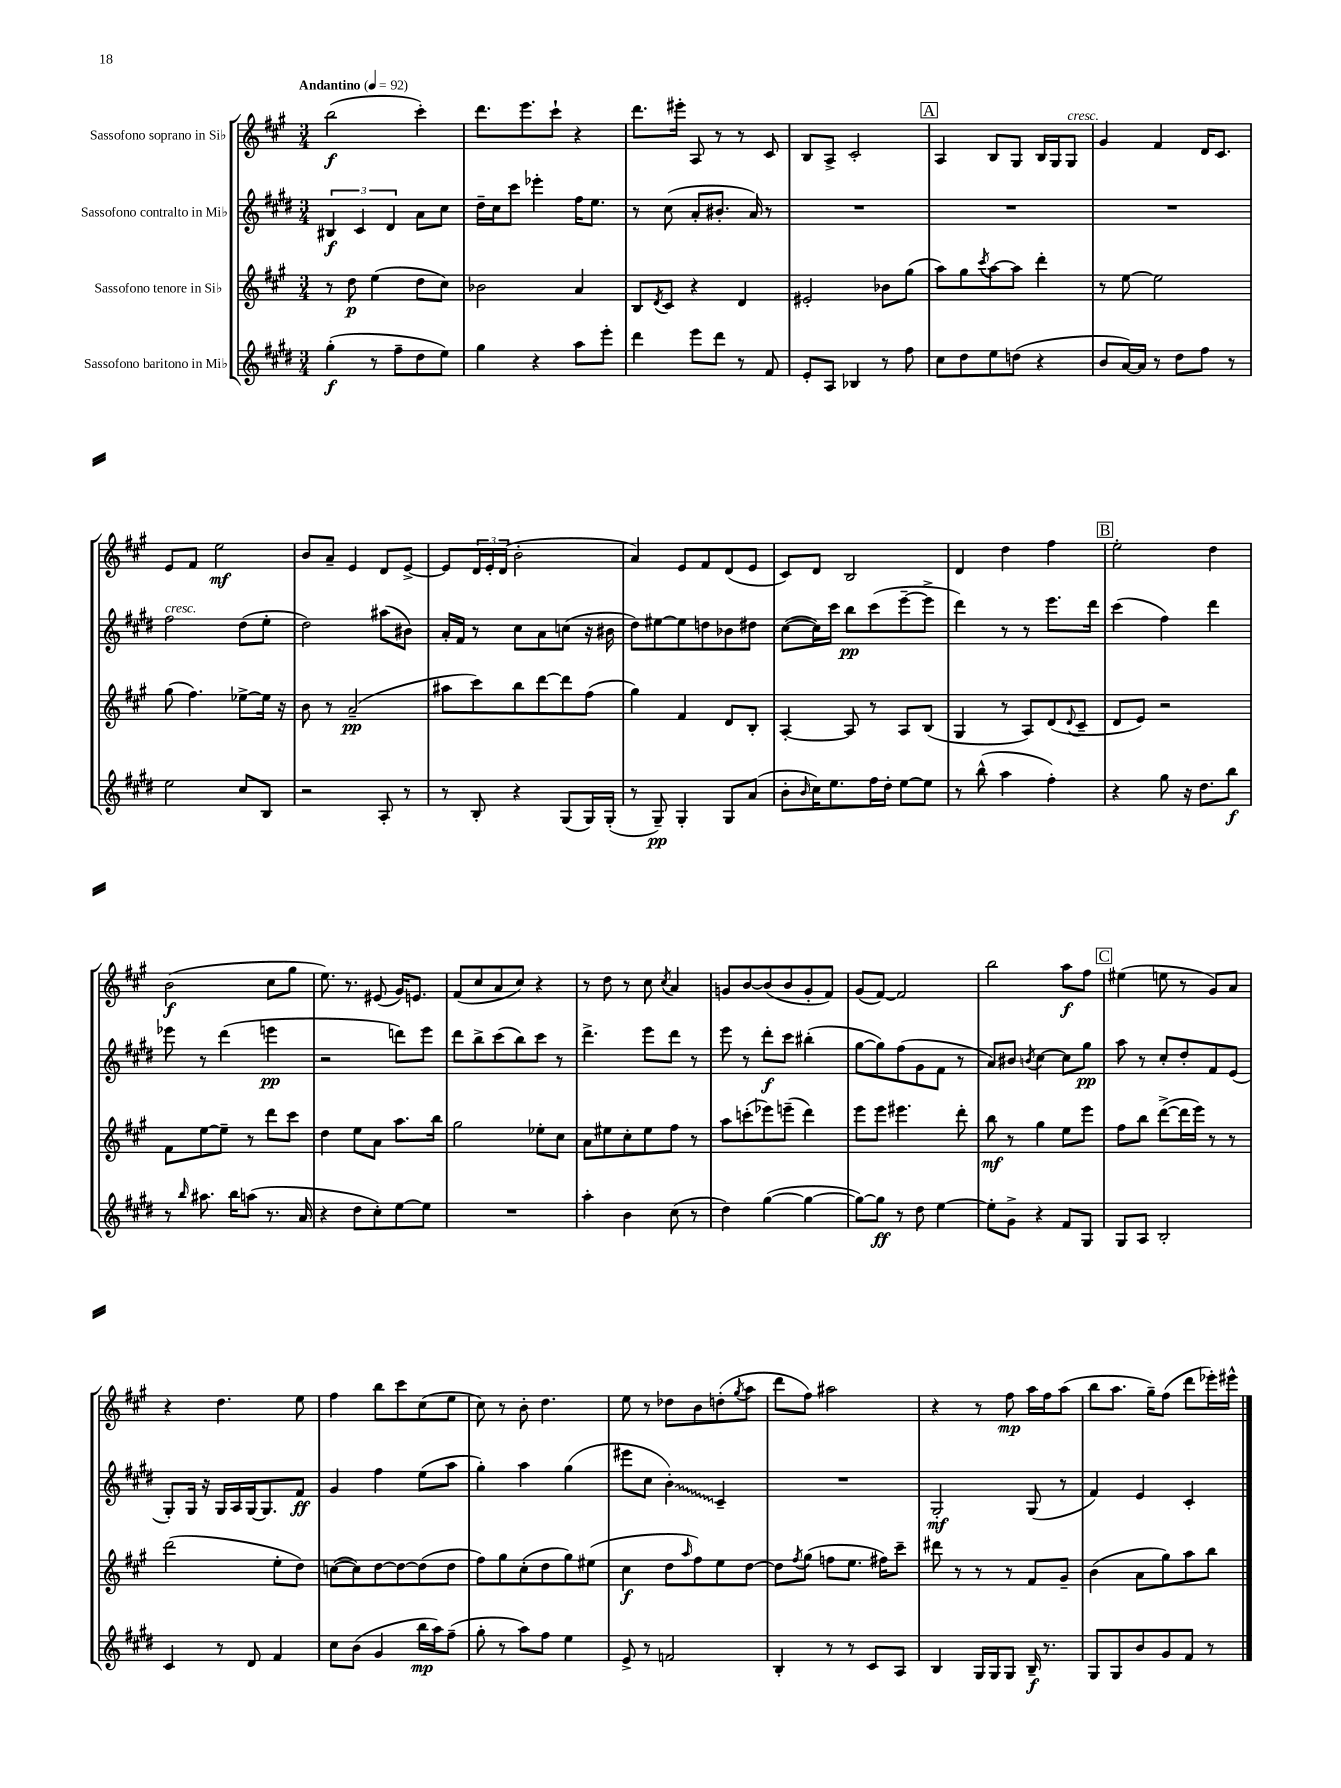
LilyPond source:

<<
\new StaffGroup <<
\new Staff = "s0" \with { instrumentName = "Sassofono soprano in Sib" } {
    \clef treble \key a \major \numericTimeSignature \time 3/4 \tempo "Andantino" 4 = 92
    b''2\f( cis'''4-.) |
    d'''8. e'''8. cis'''8-! r4 |
    d'''8. eis'''16-. a8 r8 r8 cis'8 |
    b8 a8-> cis'2-. |
    \mark \markup { \box "A" } a4 b8 gis8 b16 gis16 gis8^\markup { \italic "cresc." } |
    gis'4 fis'4 d'16 cis'8. |
    e'8 fis'8 e''2\mf |
    b'8 a'8-- e'4 d'8 e'8~-> |
    e'8 \tuplet 3/2 { d'16 e'16-. d'16( } b'2-. |
    a'4) e'8 fis'8 d'8( e'8 |
    cis'8) d'8 b2 |
    d'4 d''4 fis''4 |
    \mark \markup { \box "B" } e''2-. d''4 |
    b'2\f( cis''8 gis''8 |
    e''8.) r8. eis'8( gis'16) e'8. |
    fis'8( cis''8 a'8 cis''8) r4 |
    r8 d''8 r8 cis''8 \acciaccatura { cis''8 } a'4 |
    g'8 b'8~ b'8( b'8 g'8-. fis'8) |
    gis'8( fis'8~) fis'2 |
    b''2 a''8\f fis''8 |
    \mark \markup { \box "C" } eis''4( e''8 r8 gis'8) a'8 |
    r4 d''4. e''8 |
    fis''4 b''8 cis'''8 cis''8( e''8 |
    cis''8) r8 b'8-. d''4. |
    e''8 r8 des''8 b'8 d''8-.( \acciaccatura { gis''8 } a''8 |
    d'''8 fis''8) ais''2 |
    r4 r8 fis''8\mp a''16 fis''16 a''8( |
    b''8 a''8. gis''16--) fis''8( d'''8 ees'''16-.) eis'''16-^ \bar "|." |
}
\new Staff = "s1" \with { instrumentName = "Sassofono contralto in Mib" } {
    \clef treble \key e \major \numericTimeSignature \time 3/4
    \tuplet 3/2 { bis4\f cis'4 dis'4 } a'8 cis''8 |
    dis''16-- cis''16 cis'''8 ees'''4-. fis''16 e''8. |
    r8 cis''8( a'8-. bis'8.-. a'16) r8 |
    R2. |
    \mark \markup { \box "A" } R2. |
    R2. |
    fis''2^\markup { \italic "cresc." } dis''8( e''8-. |
    dis''2) ais''8( bis'8) |
    a'16-. fis'16 r8 cis''8 a'8 c''8( r16 bis'16 |
    dis''8) eis''8~ eis''8 d''8 bes'8 dis''8 |
    cis''8~( cis''16) cis'''16 b''8\pp cis'''8( e'''8~-- e'''8-> |
    dis'''4) r8 r8 e'''8. dis'''16 |
    \mark \markup { \box "B" } cis'''4( fis''4) dis'''4 |
    ees'''8 r8 dis'''4( e'''4\pp |
    r2 d'''8) e'''8 |
    dis'''8 b''8-> cis'''8( b''8) cis'''8 r8 |
    dis'''4.-> e'''8 dis'''8 r8 |
    e'''8 r8 dis'''8-.\f cis'''8 bis''4-.( |
    gis''8~ gis''8) fis''8( gis'8 fis'8 r8 |
    a'8) bis'8 \acciaccatura { b'8 } cis''4~ cis''8 gis''8\pp |
    \mark \markup { \box "C" } a''8 r8 cis''8-. dis''8-. fis'8 e'8( |
    gis8-.) gis16 r16 gis16 a16 gis16~ gis8. fis'8\ff |
    gis'4 fis''4 e''8( a''8 |
    gis''4-.) a''4 gis''4( |
    eis'''8 cis''8 \once \override Glissando.style = #'zigzag b'4-.\glissando) cis'4-- |
    R2. |
    gis2-.\mf gis8( r8 |
    fis'4) e'4 cis'4-. \bar "|." |
}
\new Staff = "s2" \with { instrumentName = "Sassofono tenore in Sib" } {
    \clef treble \key a \major \numericTimeSignature \time 3/4
    r8 d''8\p e''4( d''8 cis''8) |
    bes'2 a'4 |
    b8 \acciaccatura { d'8 } cis'8 r4 d'4 |
    eis'2-. bes'8 gis''8( |
    \mark \markup { \box "A" } a''8) gis''8 \acciaccatura { cis'''8 } a''8~ a''8 d'''4-. |
    r8 e''8~ e''2 |
    gis''8( fis''4.) ees''8~-> ees''16 r16 |
    b'8 r8 a'2--\pp( |
    ais''8 cis'''8) b''8 d'''8~ d'''8 fis''8( |
    gis''4) fis'4 d'8 b8-. |
    a4~-. a8 r8 a8 b8( |
    gis4 r8 a8) d'8( \appoggiatura { d'8 } cis'8-- |
    \mark \markup { \box "B" } d'8 e'8) r2 |
    fis'8 e''8~ e''8-- r8 d'''8 cis'''8 |
    d''4 e''8 a'8 a''8. b''16 |
    gis''2 ees''8-. cis''8 |
    a'8 eis''8 cis''8-. eis''8 fis''8 r8 |
    a''8 c'''8-.( ees'''8) e'''8--( d'''4) |
    e'''8 e'''8 eis'''4. d'''8-. |
    b''8\mf r8 gis''4 e''8 e'''8 |
    \mark \markup { \box "C" } fis''8 b''8 d'''8~->( d'''16 e'''16) r8 r8 |
    d'''2( e''8-. d''8) |
    c''8~( c''8) d''8~ d''8~ d''8( d''8 |
    fis''8) gis''8 cis''8-.( d''8 gis''8) eis''8( |
    cis''4\f d''8 \grace { a''16 } fis''8) e''8 d''8~ |
    d''8 \acciaccatura { fis''8 } gis''8( f''8 e''8. fis''16) cis'''8-- |
    dis'''8 r8 r8 r8 fis'8 gis'8-- |
    b'4( a'8 gis''8) a''8 b''8 \bar "|." |
}
\new Staff = "s3" \with { instrumentName = "Sassofono baritono in Mib" } {
    \clef treble \key e \major \numericTimeSignature \time 3/4
    gis''4-.\f( r8 fis''8-- dis''8 e''8) |
    gis''4 r4 a''8 e'''8-. |
    dis'''4 e'''8 dis'''8 r8 fis'8 |
    e'8-. a8 bes4 r8 fis''8 |
    \mark \markup { \box "A" } cis''8 dis''8 e''8 d''8( r4 |
    b'8 a'16~) a'16 r8 dis''8 fis''8 r8 |
    e''2 cis''8 b8 |
    r2 a8-. r8 |
    r8 b8-. r4 gis8( gis16) gis16-.( |
    r8 gis8--\pp) gis4-. gis8 a'8( |
    b'8-. \grace { b'16 } cis''16) e''8. fis''16 dis''16-. e''8~ e''8 |
    r8 b''8-^( a''4 fis''4-.) |
    \mark \markup { \box "B" } r4 gis''8 r16 dis''8. b''8\f |
    r8 \grace { b''16 } ais''8. b''16 a''8( r8. a'16 |
    r4 dis''8 cis''8-.) e''8~ e''8 |
    R2. |
    a''4-. b'4 cis''8( r8 |
    dis''4) gis''4~( gis''4~ |
    gis''8~) gis''8\ff r8 dis''8 e''4~ |
    e''8-. gis'8-> r4 fis'8 gis8 |
    \mark \markup { \box "C" } gis8 a8 b2-. |
    cis'4 r8 dis'8 fis'4 |
    cis''8 b'8( gis'4 b''16\mp a''16) fis''8--( |
    gis''8-. r8 a''8) fis''8 e''4 |
    e'8-> r8 f'2 |
    b4-. r8 r8 cis'8 a8 |
    b4 gis16 gis16 gis8 b16--\f r8. |
    gis8 gis8 b'8 gis'8 fis'8 r8 \bar "|." |
}
>>
>>
\layout { \context { \Score \remove "Bar_number_engraver" } }
